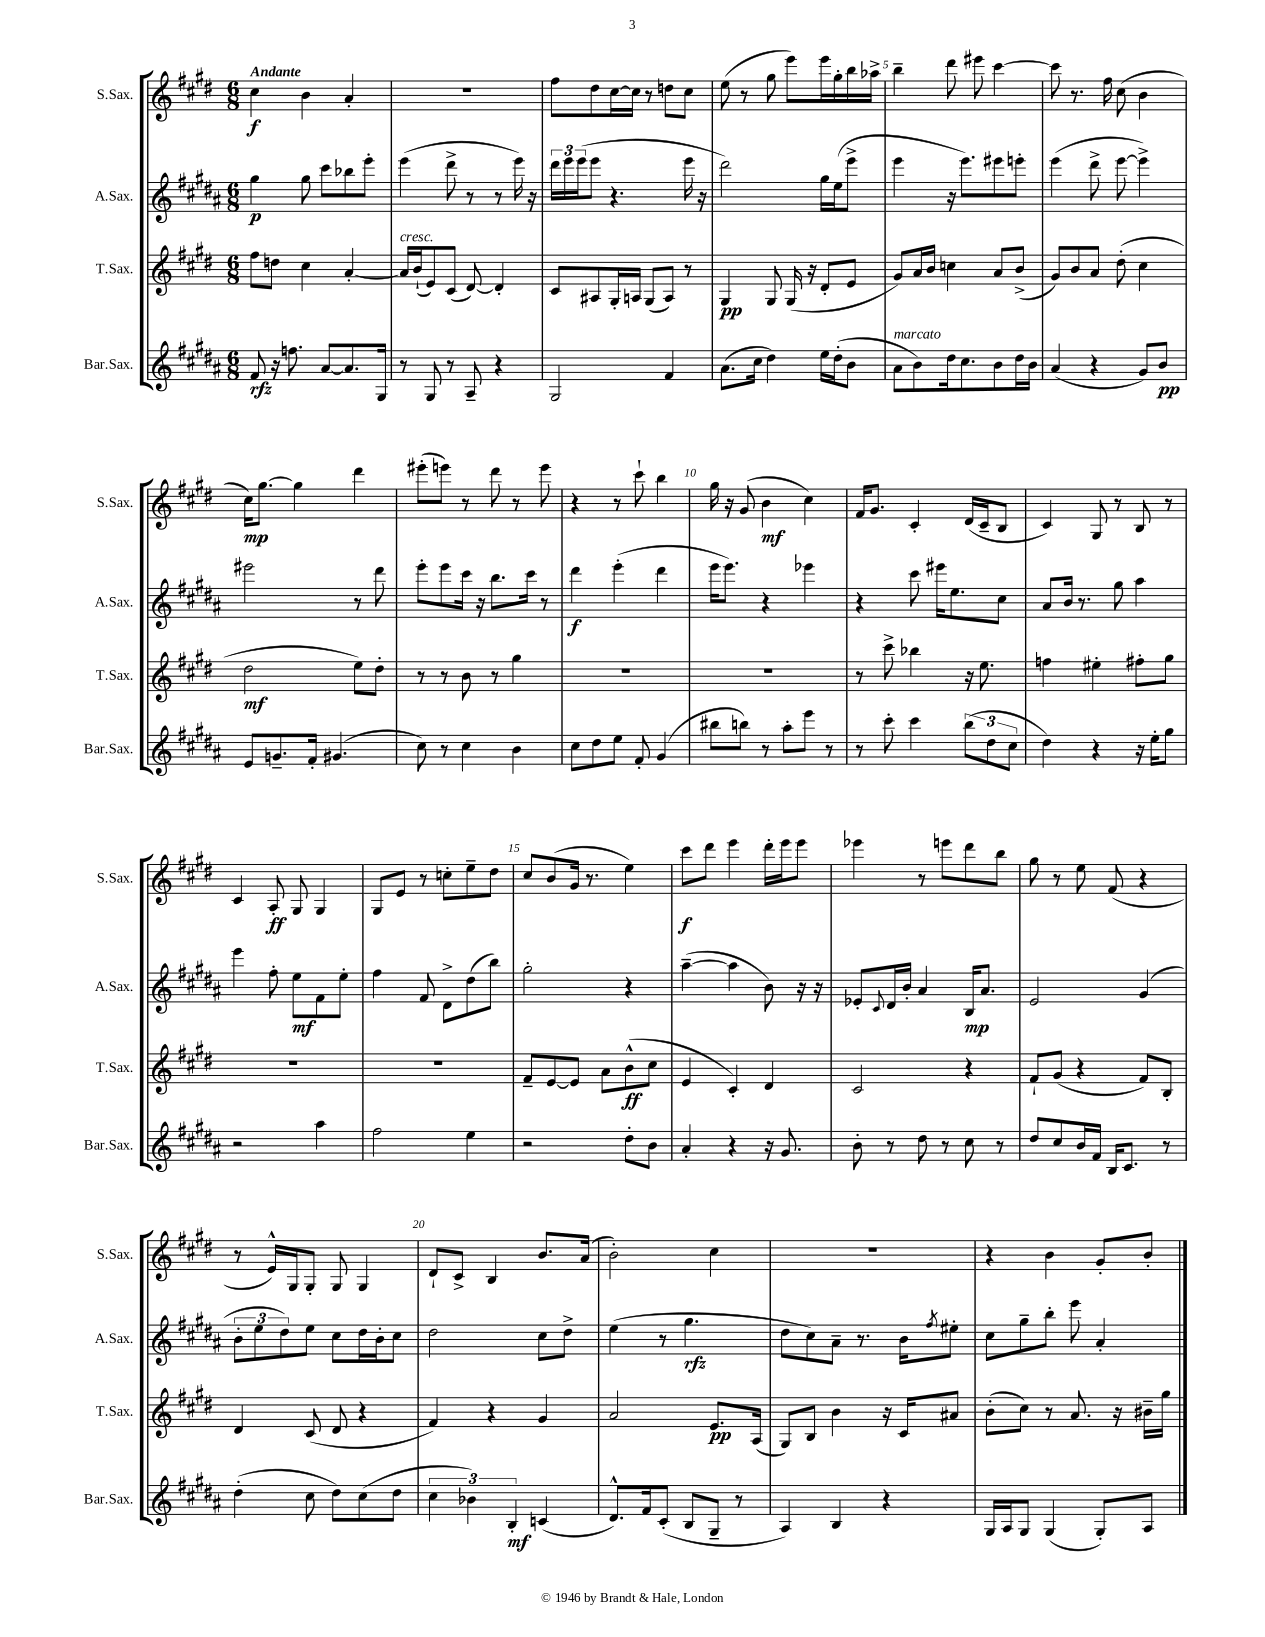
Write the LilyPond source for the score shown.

<<
\new StaffGroup <<
\new Staff = "s0" \with { instrumentName = "S.Sax." shortInstrumentName = "S.Sax." } {
    \clef treble \key e \major \numericTimeSignature \time 6/8 \tempo "Andante"
    cis''4\f b'4 a'4-. |
    R2. |
    fis''8 dis''8 cis''16~ cis''16 r8 d''8 cis''8 |
    e''8( r8 gis''8 e'''8) e'''16 gis''16-. b''16 aes''16-> |
    b''4-- dis'''8 eis'''8 cis'''4~ |
    cis'''8 r8. fis''16 cis''8( b'4 |
    cis''16\mp) gis''8.~ gis''4 dis'''4 |
    eis'''8-.( e'''8) r8 dis'''8 r8 e'''8 |
    r4 r8 cis'''8-! b''4 |
    gis''16 r16 gis'8( b'4\mf cis''4) |
    fis'16 gis'8. cis'4-. dis'16( cis'16-- b8 |
    cis'4) gis8 r8 b8 r8 |
    cis'4 a8-.\ff gis8 gis4 |
    gis8 e'8 r8 c''8-. e''8-- dis''8 |
    cis''8 b'8( gis'16 r8. e''4) |
    cis'''8\f dis'''8 e'''4 dis'''16-. e'''16 e'''8 |
    ees'''4 r8 e'''8 dis'''8 b''8 |
    gis''8 r8 e''8 fis'8( r4 |
    r8 e'16-^) gis16 gis8-. gis8 gis4 |
    dis'8-! cis'8-> b4 b'8. a'16( |
    b'2-.) cis''4 |
    R2. |
    r4 b'4 gis'8-. b'8-. \bar "|." |
}
\new Staff = "s1" \with { instrumentName = "A.Sax." shortInstrumentName = "A.Sax." } {
    \clef treble \key b \major \numericTimeSignature \time 6/8
    gis''4\p gis''8 cis'''8 bes''8 e'''8-. |
    e'''4( dis'''8-> r8 r8 e'''16) r16 |
    \tuplet 3/2 { dis'''16 e'''16 e'''16( } e'''8 r4. e'''16 r16 |
    dis'''2) gis''16 e''16( e'''8-> |
    e'''4 r16 e'''8.) eis'''8 e'''8-. |
    e'''4( dis'''8-> e'''8~ e'''4->) |
    eis'''2 r8 dis'''8 |
    e'''8-. e'''8 cis'''16 r16 b''8. cis'''16 r8 |
    dis'''4\f e'''4-.( dis'''4 |
    e'''16 e'''8.) r4 ees'''4 |
    r4 cis'''8 eis'''16 e''8. cis''8 |
    ais'8 b'16 r8. gis''8 ais''4 |
    e'''4 fis''8-. e''8\mf fis'8 e''8-. |
    fis''4 fis'8 dis'8-> dis''8( b''8) |
    gis''2-. r4 |
    ais''4~--( ais''4 b'8) r16 r16 |
    ees'8-. \appoggiatura { cis'8 } dis'16 b'16-. ais'4 b16\mp ais'8. |
    e'2 gis'4( |
    \tuplet 3/2 { b'8-. e''8 dis''8) } e''8 cis''8 dis''16 b'16-. cis''8 |
    dis''2 cis''8 dis''8-> |
    e''4( r8 gis''4.\rfz |
    dis''8 cis''8) ais'8-- r8. b'16 \acciaccatura { fis''8 } eis''8-. |
    cis''8 gis''8-- b''8-. e'''8 ais'4-. \bar "|." |
}
\new Staff = "s2" \with { instrumentName = "T.Sax." shortInstrumentName = "T.Sax." } {
    \clef treble \key e \major \numericTimeSignature \time 6/8
    fis''8 d''8 cis''4 a'4~-. |
    a'16^\markup { \italic "cresc." } b'16-!( e'8) cis'8( dis'8~) dis'4-. |
    cis'8 ais8 gis16-. a16 gis8( a8) r8 |
    gis4\pp gis8 gis16( r16 dis'8-. e'8 |
    gis'8) a'16 b'16 c''4 a'8 b'8->( |
    gis'8) b'8 a'8 dis''8-.( cis''4 |
    dis''2\mf e''8) dis''8-. |
    r8 r8 b'8 r8 gis''4 |
    R2. |
    R2. |
    r8 cis'''8-> bes''4 r16 e''8. |
    f''4 eis''4-. fis''8-. gis''8 |
    R2. |
    R2. |
    fis'8-- e'8~ e'8 a'8 b'8-^\ff( cis''8 |
    e'4 cis'4-.) dis'4 |
    cis'2 r4 |
    fis'8-! gis'8( r4 fis'8) b8-. |
    dis'4 cis'8( dis'8 r4 |
    fis'4) r4 gis'4 |
    a'2 e'8.\pp a16( |
    gis8) b8 b'4 r16 cis'16 ais'8 |
    b'8-.( cis''8) r8 a'8. r16 bis'16-- gis''16 \bar "|." |
}
\new Staff = "s3" \with { instrumentName = "Bar.Sax." shortInstrumentName = "Bar.Sax." } {
    \clef treble \key b \major \numericTimeSignature \time 6/8
    fis'8\rfz r16 f''8. ais'8~ ais'8. gis16 |
    r8 gis8 r8 ais8-- r4 |
    gis2 fis'4 |
    ais'8.( cis''16 dis''4) e''16 dis''16-.( b'8 |
    ais'8^\markup { \italic "marcato" } b'8) dis''16 cis''8. b'8 dis''16 b'16 |
    ais'4( r4 gis'8) b'8\pp |
    e'8 g'8.-- fis'16-. gis'4.( |
    cis''8) r8 cis''4 b'4 |
    cis''8 dis''8 e''8 fis'8-. gis'4( |
    bis''8 b''8) r8 ais''8-. e'''8 r8 |
    r8 cis'''8-. cis'''4 \tuplet 3/2 { b''8( dis''8 cis''8 } |
    dis''4) r4 r16 e''16-. gis''8 |
    r2 ais''4 |
    fis''2 e''4 |
    r2 dis''8-. b'8 |
    ais'4-. r4 r16 gis'8. |
    b'8-. r8 dis''8 r8 cis''8 r8 |
    dis''8 cis''8 b'16 fis'16 b16 cis'8. r8 |
    dis''4-.( cis''8 dis''8) cis''8( dis''8 |
    \tuplet 3/2 { cis''4 bes'4) b4-.\mf } c'4( |
    dis'8.-^) fis'16 cis'8-.( b8 gis8-- r8 |
    ais4) b4 r4 |
    gis16 ais16 gis8 gis4( gis8-.) ais8 \bar "|." |
}
>>
>>
\layout { \context { \Score \override BarNumber.break-visibility = ##(#f #t #t) barNumberVisibility = #(every-nth-bar-number-visible 5) } }
